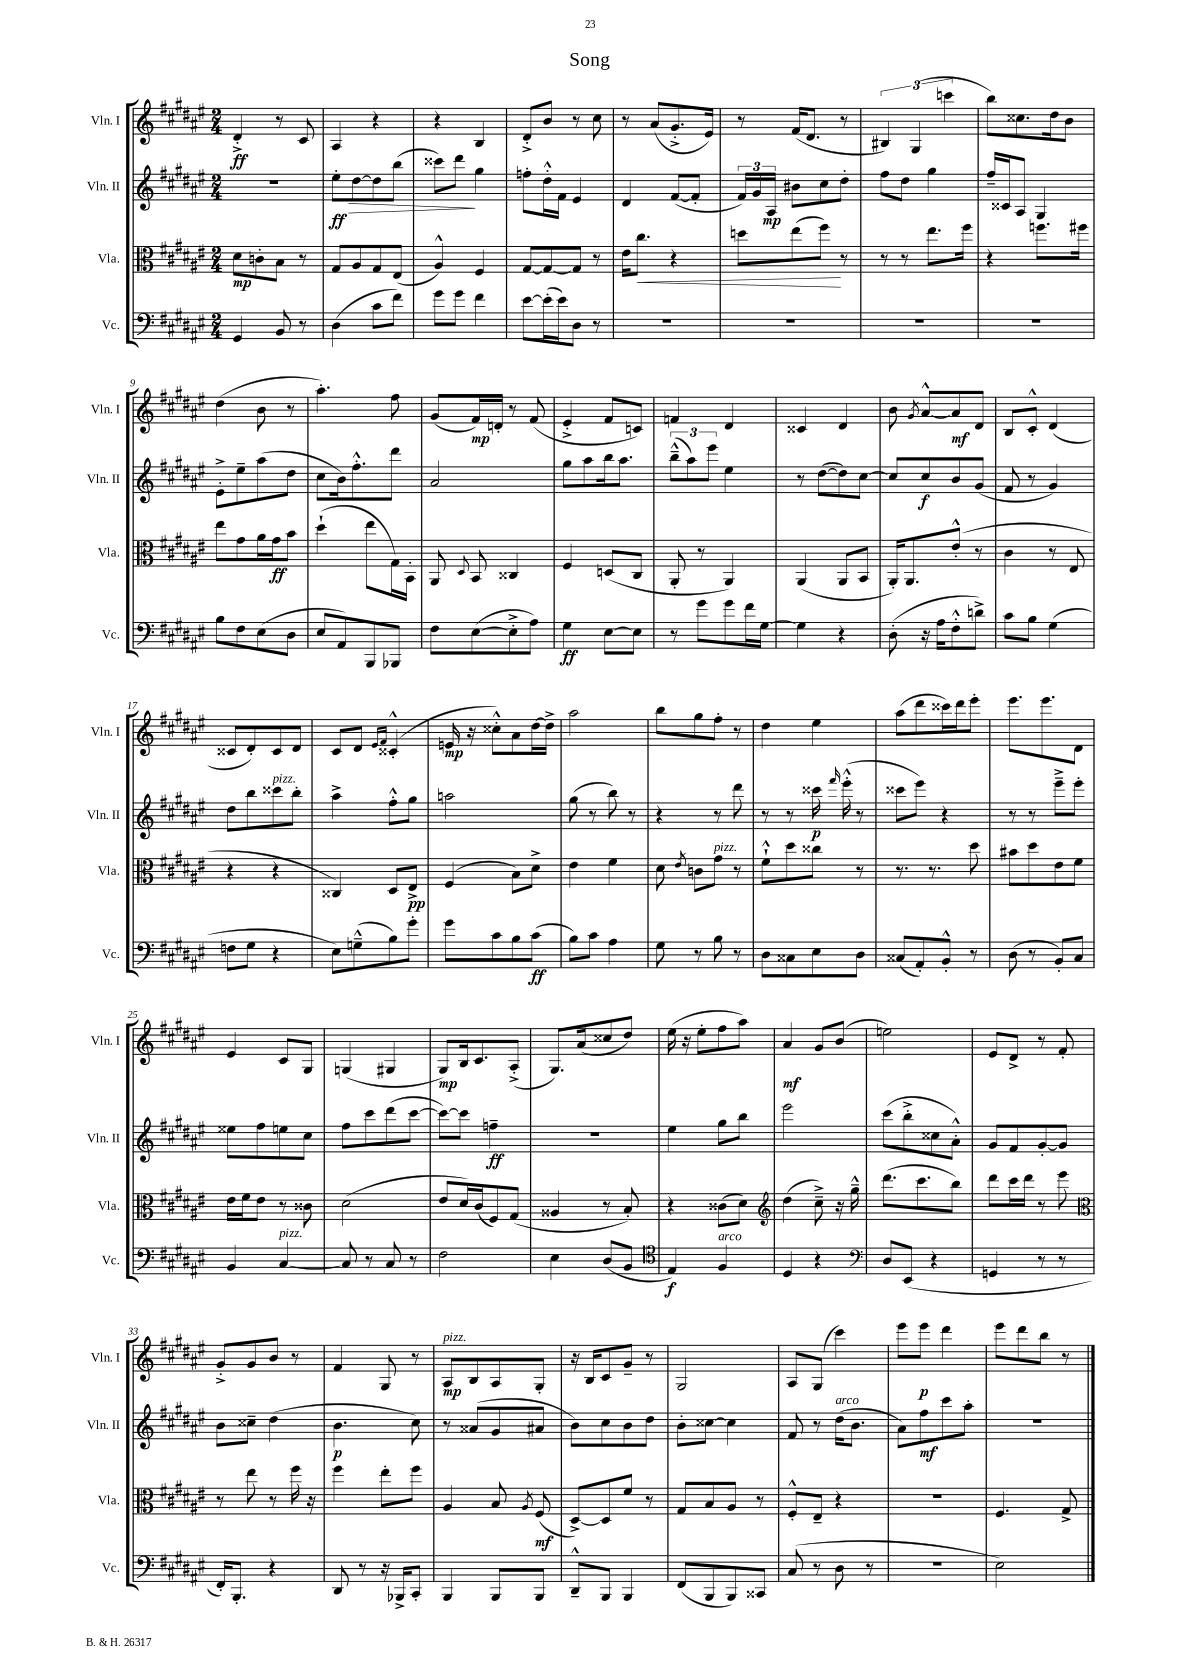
\header { title = "Song" }
<<
\new StaffGroup <<
\new Staff = "s0" \with { instrumentName = "Vln. I" shortInstrumentName = "Vln. I" } {
    \clef treble \key fis \major \numericTimeSignature \time 2/4
    \autoBeamOff dis'4-.->\ff r8 cis'8 |
    ais4 r4 |
    r4 b4 |
    dis'8[-.-> b'8] r8 cis''8 |
    r8 ais'8[( gis'8.-.-> eis'16]) |
    r8 fis'16[( dis'8.] r8 |
    \tuplet 3/2 { bis4) gis4( c'''4 } |
    b''8[) cisis''8. dis''16 b'8] |
    dis''4( b'8 r8 |
    ais''4.-.) fis''8 |
    gis'8[( fis'16\mp) d'16]-. r8 fis'8( |
    eis'4-.-> fis'8[ c'8]) |
    f'4 dis'4 |
    cisis'4 dis'4 |
    b'8 \acciaccatura { gis'8 } ais'8[~-^ ais'8\mf dis'8] |
    b8[ cis'8]-.-^ dis'4( |
    cisis'8[ dis'8-.) cisis'8 dis'8] |
    cis'8[ dis'8] \grace { eis'16[ fis'16] } cisis'4-.-^( |
    e'16\mp r16 cisis''8[-.-^) ais'8 dis''16~ dis''16]-> |
    ais''2 |
    b''8[ gis''8 fis''8]-. r8 |
    dis''4 eis''4 |
    ais''8[( dis'''8 cisis'''16) dis'''16 eis'''8]-. |
    eis'''8.[ eis'''8. dis'8] |
    eis'4 cis'8[ gis8] |
    g4( gis4 |
    gis8[\mp) b16 cis'8. ais8]-.->( |
    gis8.[) ais'16( cisis''8 dis''8]) |
    eis''16( r16 eis''8[-. fis''8 ais''8]) |
    ais'4\mf gis'8[ b'8]( |
    e''2) |
    eis'8[ dis'8]-> r8 fis'8-. |
    gis'8[-.-> gis'8 b'8] r8 |
    fis'4 gis8 r8 |
    ais8[\mp^\markup { \italic "pizz." } b8 ais8 gis8]-. |
    r16 b16[ cis'8 gis'8]-- r8 |
    gis2 |
    ais8[ gis8]( cis'''4) |
    eis'''8[ eis'''8]\p dis'''4 |
    eis'''8[ dis'''8 b''8] r8 \bar "|." |
}
\new Staff = "s1" \with { instrumentName = "Vln. II" shortInstrumentName = "Vln. II" } {
    \clef treble \key fis \major \numericTimeSignature \time 2/4
    \autoBeamOff r2 |
    eis''8[-.\ff\> dis''8~ dis''8 b''8]( |
    cisis'''8[) dis'''8]\! gis''4 |
    f''8[-. dis''16-.-^ fis'16] eis'4 |
    dis'4 fis'8[~( fis'8]-. |
    \tuplet 3/2 { fis'16[) gis'16 ais16]\mp } bis'8[ cis''8 dis''8]-. |
    fis''8[ dis''8] gis''4 |
    fis''16[-- cisis'16 ais8] gis4 |
    eis'8[-.-> eis''8-- ais''8( dis''8] |
    cis''8[ b'16) fis''8.-.-^ dis'''8] |
    ais'2 |
    gis''8[ ais''8 b''16 ais''8.] |
    \tuplet 3/2 { b''8[---^( ais''8) eis'''8] } eis''4 |
    r8 dis''8[~( dis''8) cis''8]~ |
    cis''8[ cis''8\f b'8 gis'8]( |
    fis'8 r8 gis'4) |
    dis''8[ b''8 cisis'''8^\markup { \italic "pizz." } b''8]-. |
    ais''4-> fis''8[-.-^ gis''8] |
    a''2 |
    gis''8( r8 b''8) r8 |
    r4 r8 dis'''8 |
    r8 r8 cisis'''16\p \grace { fis'''16 } eis'''16-.-^( r8 |
    cisis'''8[ eis'''8]) r4 |
    r8 r8 eis'''8[---> eis'''8]-. |
    eisis''8[ fis''8 e''8 cis''8] |
    fis''8[ cis'''8 dis'''8( cis'''8]~ |
    cis'''8[~) cis'''8] f''4--\ff |
    r2 |
    eis''4 gis''8[ b''8] |
    eis'''2 |
    cis'''8[( b''8-.-> cisis''8 ais'8]-.-^) |
    gis'8[ fis'8 gis'8~-. gis'8] |
    b'8[ cisis''8]-- dis''4( |
    b'4.\p cis''8) |
    r8 aisis'8[( gis'8 ais'8] |
    b'8[) cis''8 b'8 dis''8] |
    b'8[-. cisis''8]~ cisis''4 |
    fis'8 r8 dis''16[^\markup { \italic "arco" }( b'8.] |
    ais'8[) fis''8\mf cis'''8 ais''8]-. |
    R2 \bar "|." |
}
\new Staff = "s2" \with { instrumentName = "Vla." shortInstrumentName = "Vla." } {
    \clef alto \key fis \major \numericTimeSignature \time 2/4
    \autoBeamOff dis'8[\mp c'8-. b8] r8 |
    gis8[ ais8 gis8 eis8]( |
    ais4-^) fis4 |
    gis8[~ gis8~ gis8] r8 |
    eis'16[ cis''8.]\< r4 |
    d''8[ eis''8( fis''8]\!) r8 |
    r8 r8 eis''8.[ fis''16] |
    r4 f''8.[ fis''16] |
    eis''8[ gis'8 ais'16 gis'16\ff b'8] |
    dis''4-!( eis''8[ gis16) b,16]-. |
    ais,8 \appoggiatura { dis8 } b,8 cisis4 |
    fis4 d8[( cis8] |
    ais,8-. r8 ais,4) |
    ais,4( ais,8[ b,8] |
    ais,16[-.) ais,8. eis'8]-.-^( r8 |
    cis'4 r8 eis8 |
    r4 r4 |
    cisis4) dis8[ eis8]->\pp |
    fis4( b8[) dis'8]-> |
    eis'4 fis'4 |
    dis'8 \acciaccatura { eis'8 } c'8[ gis'8]^\markup { \italic "pizz." } r8 |
    fis'8[-!-^ dis''8 cisis''8] r8 |
    r8. r8. dis''8 |
    bis'8[ dis''8 eis'8 fis'8] |
    eis'16[ fis'16 eis'8] r8 cisis'8 |
    dis'2( |
    eis'8[ dis'16) cis'16( fis8) gis8]( |
    aisis4 r8 b8-.) |
    r4 cisis'8[( dis'8]) |
    \clef treble dis''4( cis''8--->) r16 gis''16---^ |
    dis'''8.[( cis'''8. b''8]) |
    dis'''8[ cis'''16 dis'''16] r8 eis'''8 |
    \clef alto r8 eis''8 r8 fis''16 r16 |
    fis''4 eis''8[-. fis''8] |
    ais4 b8 \acciaccatura { ais8 } fis8\mf( |
    dis8[~->) dis8 fis'8] r8 |
    gis8[ b8 ais8] r8 |
    fis8[-.-^ eis8]-- r4 |
    r2 |
    fis4. gis8-> \bar "|." |
}
\new Staff = "s3" \with { instrumentName = "Vc." shortInstrumentName = "Vc." } {
    \clef bass \key fis \major \numericTimeSignature \time 2/4
    \autoBeamOff gis,4 b,8 r8 |
    dis4( cis'8[ fis'8]) |
    gis'8[ gis'8] fis'4 |
    eis'8[~ eis'16-.( eis'16) dis8] r8 |
    R2 |
    R2 |
    R2 |
    R2 |
    b8[ fis8 eis8( dis8] |
    eis8[ ais,8) b,,8 bes,,8] |
    fis8[ eis8~( eis8-.-> ais8]) |
    gis4\ff eis8[~ eis8] |
    r8 gis'8[ gis'8 fis'16 gis16]~ |
    gis4 r4 |
    dis8-.( r16 ais16[ fis8-.-^ d'8]->) |
    cis'8[ b8] gis4( |
    f8[ gis8] r4 |
    eis8[) g8---^( b8) gis'8]-. |
    gis'8[ cis'8 b8 cis'8]\ff( |
    b8[) cis'8] ais4 |
    gis8 r8 b8 r8 |
    dis8[ cisis8 eis8 dis8] |
    cisis8[( ais,8-.) b,8]-.-^ r8 |
    dis8( r8 b,8[-.) cis8] |
    b,4 cis4~^\markup { \italic "pizz." } |
    cis8 r8 cis8 r8 |
    fis2 |
    eis4 dis8[( b,8] |
    \clef tenor eis4\f) fis4^\markup { \italic "arco" } |
    dis4 r4 |
    \clef bass dis8[ eis,8]( r4 |
    g,4 r8 r8 |
    fis,16[-.) b,,8.]-. r4 |
    dis,8 r8 r16 bes,,16[-> cis,8]-. |
    b,,4 b,,8[ b,,8] |
    dis,8[---^ b,,8] b,,4 |
    fis,8[( b,,8 b,,8) cisis,8] |
    cis8( r8 dis8 r8 |
    R2 |
    eis2) \bar "|." |
}
>>
>>
